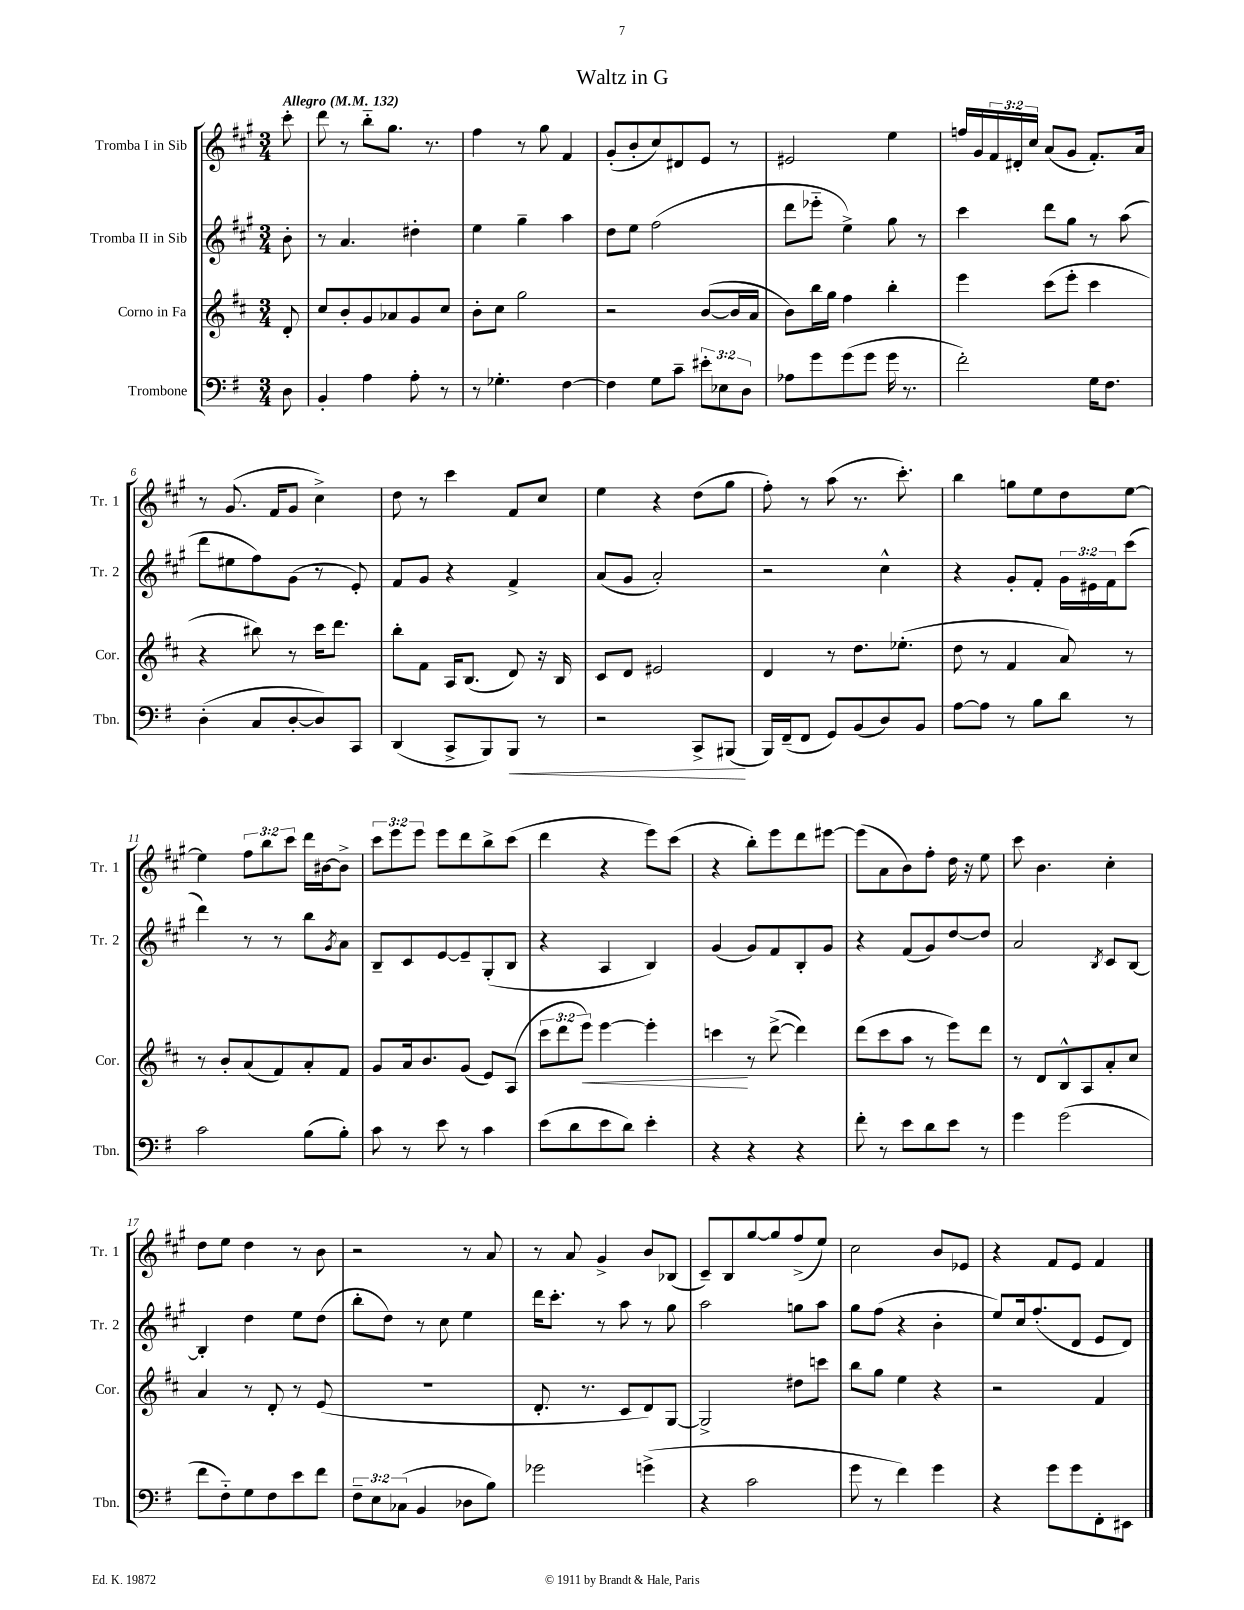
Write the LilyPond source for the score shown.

\header { title = "Waltz in G" }
<<
\new StaffGroup <<
\new Staff = "s0" \with { instrumentName = "Tromba I in Sib" shortInstrumentName = "Tr. 1" } {
    \clef treble \key a \major \numericTimeSignature \time 3/4 \override Staff.TupletNumber.text = #tuplet-number::calc-fraction-text \partial 8 \tempo "Allegro" 4 = 132
    cis'''8-. |
    d'''8 r8 b''8-_ gis''8. r8. |
    fis''4 r8 gis''8 fis'4 |
    gis'8-.( b'8-. cis''8) dis'8 e'8 r8 |
    eis'2 e''4 |
    f''16 gis'16 \tuplet 3/2 { fis'16 dis'16-. cis''16 } a'8( gis'8 fis'8.-.) a'16 |
    r8 gis'8.( fis'16 gis'8 cis''4->) |
    d''8 r8 cis'''4 fis'8 cis''8 |
    e''4 r4 d''8( gis''8 |
    fis''8-.) r8 a''8( r8. cis'''8.-.) |
    b''4 g''8 e''8 d''8 e''8~ |
    e''4 \tuplet 3/2 { fis''8 b''8 cis'''8 } d'''16 bis'16~ bis'8-> |
    \tuplet 3/2 { cis'''8 e'''8 e'''8 } e'''8 d'''8 b''8-> cis'''8( |
    d'''4 r4 e'''8) cis'''8( |
    r4 b''8-.) e'''8 d'''8 eis'''8~ |
    eis'''8( a'8 b'8) fis''8-. d''16 r16 e''8 |
    cis'''8 b'4. cis''4-. |
    d''8 e''8 d''4 r8 b'8 |
    r2 r8 a'8 |
    r8 a'8 gis'4-> b'8 bes8( |
    cis'8--) b8 gis''8~ gis''8 fis''8->( e''8) |
    cis''2 b'8 ees'8 |
    r4 fis'8 e'8 fis'4 \bar "|." |
}
\new Staff = "s1" \with { instrumentName = "Tromba II in Sib" shortInstrumentName = "Tr. 2" } {
    \clef treble \key a \major \numericTimeSignature \time 3/4 \override Staff.TupletNumber.text = #tuplet-number::calc-fraction-text \partial 8
    b'8-. |
    r8 a'4. dis''4-. |
    e''4 gis''4-- a''4 |
    d''8 e''8 fis''2( |
    d'''8 ees'''8-_ e''4->) gis''8 r8 |
    cis'''4 d'''8 gis''8 r8 a''8( |
    d'''8 eis''8 fis''8) gis'8( r8 e'8-.) |
    fis'8 gis'8 r4 fis'4-> |
    a'8( gis'8 a'2-.) |
    r2 cis''4-^ |
    r4 gis'8-. fis'8-. \tuplet 3/2 { gis'16 eis'16 fis'16 } cis'''8( |
    d'''4) r8 r8 b''8 \acciaccatura { gis'8 } a'8 |
    b8-- cis'8 e'8~ e'8-- gis8-.( b8 |
    r4 a4 b4) |
    gis'4( gis'8) fis'8 b8-. gis'8 |
    r4 fis'8( gis'8) d''8~ d''8 |
    a'2 \acciaccatura { b8 } cis'8 b8~ |
    b4-. d''4 e''8 d''8( |
    b''8-. d''8) r8 cis''8 e''4 |
    d'''16 cis'''8.-. r8 a''8 r8 gis''8 |
    a''2 g''8 a''8 |
    gis''8 fis''8( r4 b'4-. |
    e''8) cis''16 fis''8.-.( d'8 e'8 d'8) \bar "|." |
}
\new Staff = "s2" \with { instrumentName = "Corno in Fa" shortInstrumentName = "Cor." } {
    \clef treble \key d \major \numericTimeSignature \time 3/4 \override Staff.TupletNumber.text = #tuplet-number::calc-fraction-text \partial 8
    d'8-. |
    cis''8 b'8-. g'8 aes'8 g'8 cis''8 |
    b'8-. cis''8 g''2 |
    r2 b'8~( b'16 a'16 |
    b'8) b''16 g''16 fis''4 b''4-. |
    e'''4 cis'''8( e'''8-. cis'''4 |
    r4 bis''8) r8 cis'''16 d'''8. |
    b''8-. fis'8 a16 b8.( d'8) r16 b16 |
    cis'8 d'8 eis'2 |
    d'4 r8 d''8. ees''8.-.( |
    d''8 r8 fis'4 a'8) r8 |
    r8 b'8-. a'8( fis'8) a'8-. fis'8 |
    g'8 a'16 b'8. g'8( e'8) a8( |
    \tuplet 3/2 { cis'''8 d'''8 e'''8\<) } e'''4~ e'''4-. |
    c'''4\! r8 d'''8~->( d'''4) |
    d'''8( cis'''8 a''8 r8 e'''8) d'''8 |
    r8 d'8 b8-^ a8 a'8-. cis''8 |
    a'4 r8 d'8-. r8 e'8( |
    R2. |
    d'8.-. r8. cis'8 d'8) g8~ |
    g2-> dis''8 c'''8 |
    b''8 g''8 e''4 r4 |
    r2 fis'4 \bar "|." |
}
\new Staff = "s3" \with { instrumentName = "Trombone" shortInstrumentName = "Tbn." } {
    \clef bass \key g \major \numericTimeSignature \time 3/4 \override Staff.TupletNumber.text = #tuplet-number::calc-fraction-text \partial 8
    d8 |
    b,4-. a4 a8-. r8 |
    r8 ges4.-. fis4~ |
    fis4 g8 c'8-- \tuplet 3/2 { eis'8-. ees8 d8 } |
    aes8 g'8 g'8( g'8 g'16 r8. |
    fis'2-.) g16 fis8. |
    d4-.( c8 d8~-. d8) c,8 |
    d,4( c,8-> b,,8) b,,8\< r8 |
    r2 c,8-> bis,,8\!( |
    b,,16) fis,16--( fis,8 g,8) b,8( d8) b,8 |
    a8~ a8 r8 b8 d'8 r8 |
    c'2 b8( b8-.) |
    c'8 r8 e'8 r8 c'4 |
    e'8( d'8 e'8 d'8) e'4-. |
    r4 r4 r4 |
    fis'8-. r8 e'8 d'8 e'8 r8 |
    g'4 g'2( |
    fis'8 fis8-_) g8 fis8 e'8 fis'8 |
    \tuplet 3/2 { fis8-- e8 ces8( } b,4 des8 b8) |
    ges'2 g'4->( |
    r4 c'2 |
    g'8 r8 fis'4) g'4 |
    r4 g'8 g'8 fis,8-. eis,8 \bar "|." |
}
>>
>>
